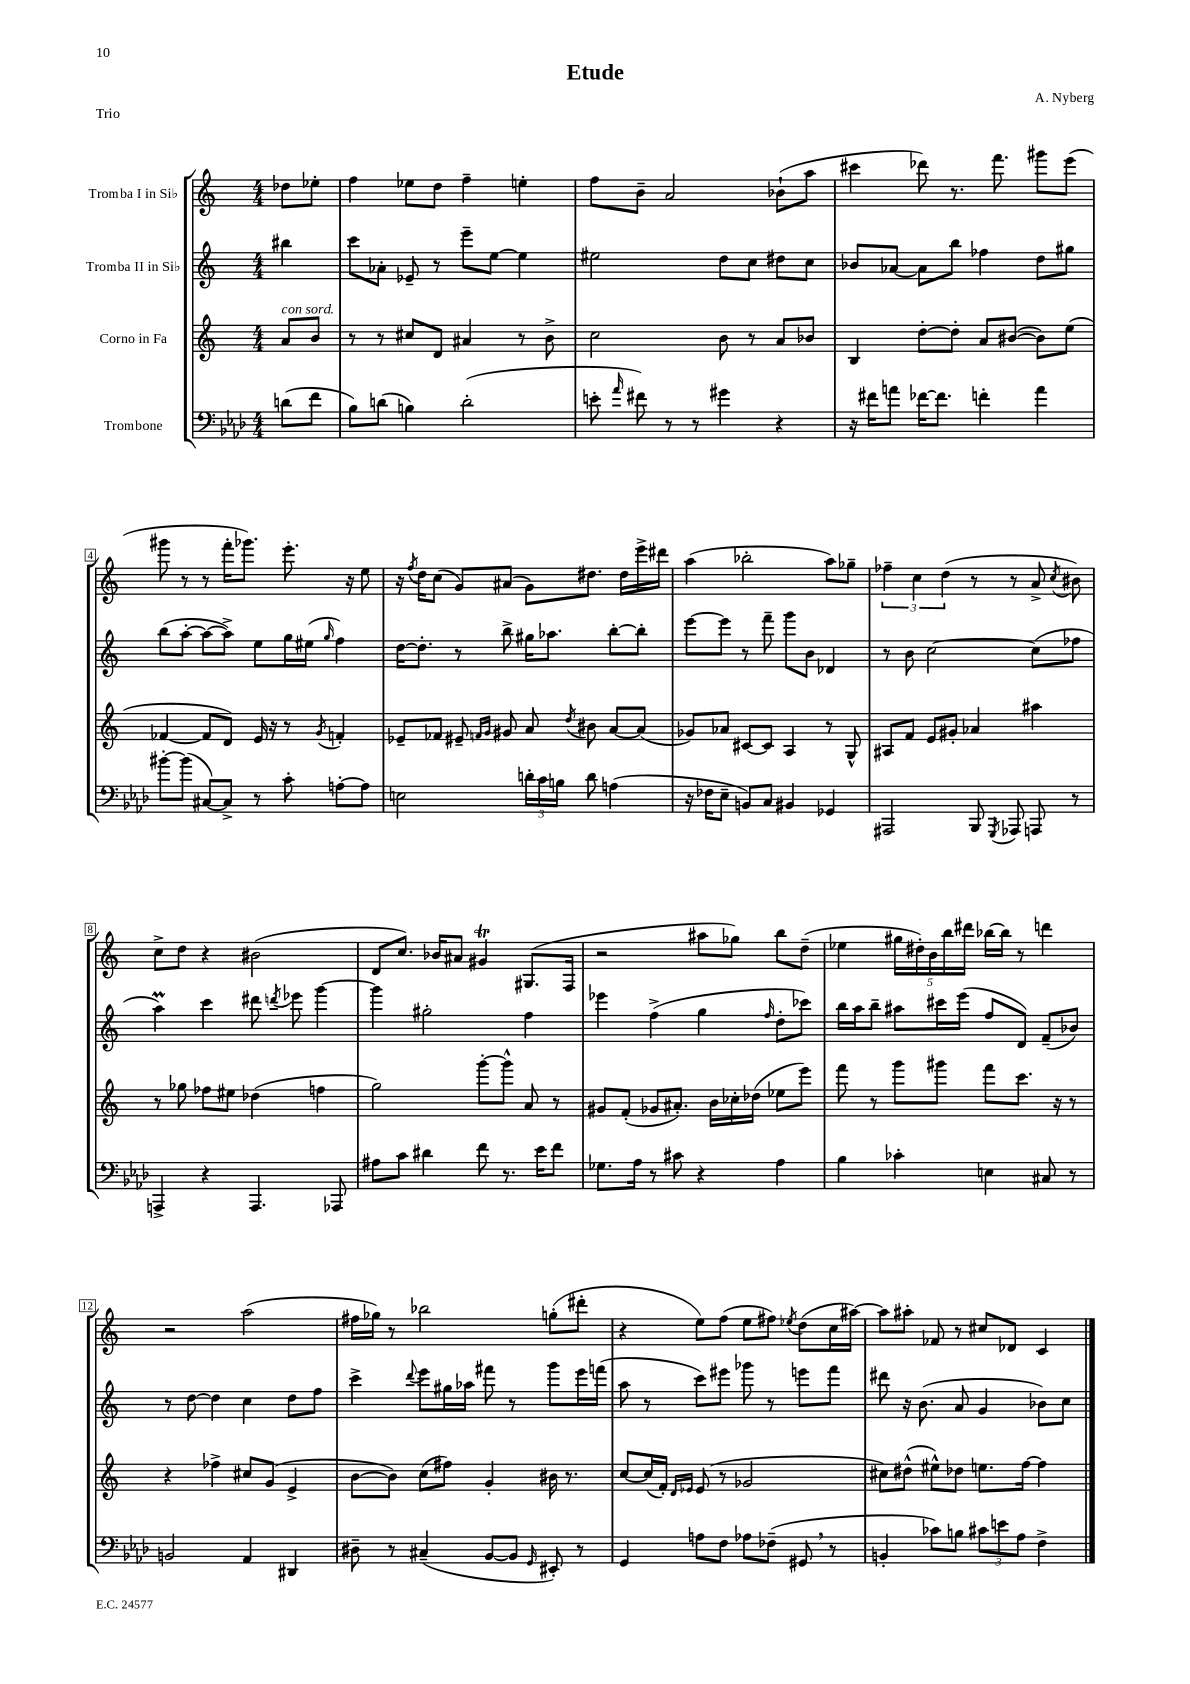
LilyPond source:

\header { title = "Etude" composer = "A. Nyberg" piece = "Trio" }
<<
\new StaffGroup <<
\new Staff = "s0" \with { instrumentName = "Tromba I in Sib" } {
    \clef treble \key c \major \numericTimeSignature \time 4/4 \partial 4
    \autoBeamOff des''8[ ees''8]-. |
    f''4 ees''8[ d''8] f''4-- e''4-. |
    f''8[ b'8]-- a'2 bes'8[-!( a''8] |
    cis'''4 des'''8) r8. f'''8. gis'''8[ e'''8]( |
    gis'''8 r8 r8 f'''16[-. ges'''8.]) e'''8.-. r16 e''8 |
    r16 \acciaccatura { f''8 } d''16[ c''8]( g'8[) ais'8]( g'8[) dis''8.] dis''16[ e'''16-> dis'''16] |
    a''4( bes''2-. a''8[) ges''8]-- |
    \tuplet 3/2 { fes''4-- c''4 d''4( } r8 r8 a'8-> \acciaccatura { c''8 } bis'8) |
    c''8[-> d''8] r4 bis'2( |
    d'8[ c''8.]) bes'16[ ais'8] gis'4\trill gis8.[( f16] |
    r2 ais''8[ ges''8]) b''8[ d''8]--( |
    ees''4 \tuplet 5/4 { gis''16[ dis''16-.) b'16 b''16 dis'''16] } bes''16[~ bes''16] r8 d'''4 |
    r2 a''2( |
    fis''16[ ges''16]) r8 bes''2 g''8[-.( dis'''8]-. |
    r4 e''8[) f''8]( e''8[ fis''8]) \acciaccatura { ees''8 } d''8[( c''16 ais''16]~) |
    ais''8[ ais''8]-. fes'8 r8 cis''8[ des'8] c'4 \bar "|." |
}
\new Staff = "s1" \with { instrumentName = "Tromba II in Sib" } {
    \clef treble \key c \major \numericTimeSignature \time 4/4 \partial 4
    \autoBeamOff bis''4 |
    c'''8[ aes'8]-. ees'8-- r8 e'''8[-- e''8]~ e''4 |
    eis''2 d''8[ c''8] dis''8[ c''8] |
    bes'8[ aes'8]~ aes'8[ b''8] fes''4 d''8[ gis''8] |
    b''8[( a''8]~-. a''8[~ a''8]->) e''8[ g''16 eis''16]( \grace { g''16 } f''4) |
    d''16[~ d''8.]-. r8 b''8-> gis''16[ aes''8.] b''8[~-. b''8]-. |
    e'''8[~ e'''8] r8 f'''8-- g'''8[ b'8] des'4 |
    r8 b'8 c''2~ c''8[( fes''8] |
    a''4\prall) c'''4 dis'''8 \acciaccatura { d'''8 } ees'''8 g'''4~ |
    g'''4 gis''2-. f''4 |
    ees'''4 f''4->( g''4 \grace { f''16 } d''8[-. ces'''8]) |
    b''16[ a''16 b''8]-- ais''8[ cis'''16 e'''16]( f''8[ d'8]) f'8[--( bes'8]) |
    r8 d''8~ d''4 c''4 d''8[ f''8] |
    c'''4-> \appoggiatura { d'''8 } e'''8[ gis''16 aes''16] fis'''8 r8 g'''8[ e'''16 f'''16]( |
    a''8 r8 c'''8[) eis'''8] ges'''8 r8 e'''8[ f'''8] |
    dis'''8 r16 b'8.( a'8 g'4 bes'8[) c''8] \bar "|." |
}
\new Staff = "s2" \with { instrumentName = "Corno in Fa" } {
    \clef treble \key c \major \numericTimeSignature \time 4/4 \partial 4
    \autoBeamOff a'8[^\markup { \italic "con sord." } b'8] |
    r8 r8 cis''8[ d'8] ais'4 r8 b'8-> |
    c''2 b'8 r8 a'8[ bes'8] |
    b4 d''8[~-. d''8]-. a'8[ bis'8]~( bis'8[) e''8]( |
    fes'4~ fes'8[ d'8]) e'16 r16 r8 \acciaccatura { g'8 } f'4-. |
    ees'8[-- fes'8] eis'8-- \grace { f'16[ g'16] } gis'8 a'8 \acciaccatura { d''8 } bis'8 a'8[~ a'8]( |
    ges'8[) aes'8] cis'8[~ cis'8] a4 r8 g8-^ |
    ais8[ f'8] e'8[ gis'8]-. aes'4 ais''4 |
    r8 ges''8 fes''8[ eis''8] des''4( f''4 |
    g''2) g'''8[~-. g'''8]-^ a'8 r8 |
    gis'8[ f'8]-.( ges'8[ ais'8.]-.) b'16[ ces''16-. des''16]( ees''8[ e'''8]) |
    f'''8 r8 g'''8[ gis'''8] f'''8[ c'''8.] r16 r8 |
    r4 fes''4-> cis''8[ g'8]( e'4-> |
    b'8[~ b'8]) c''8[( fis''8]) g'4-. bis'16 r8. |
    c''8[~ c''16( f'16]-.) \grace { d'16[ ees'16] } ees'8( r8 ges'2 |
    cis''8[) dis''8]-^( eis''8[-^) des''8] e''8.[ f''16]~ f''4 \bar "|." |
}
\new Staff = "s3" \with { instrumentName = "Trombone" } {
    \clef bass \key aes \major \numericTimeSignature \time 4/4 \partial 4
    \autoBeamOff d'8[( f'8] |
    bes8[) d'8]( b4) d'2-.( |
    e'8-. \grace { aes'16 } fis'8) r8 r8 gis'4 r4 |
    r16 fis'16[ a'8] fes'16[~ fes'8.] f'4-. a'4 |
    bis'8[~-. bis'8]( cis8[~) cis8]-> r8 c'8-. a8[~-. a8] |
    e2 \tuplet 3/2 { d'16[-. c'16 b16] } d'8 a4( |
    r16 fes16[ ees8]-- b,8[) c8] bis,4 ges,4 |
    ais,,2 bes,,8 \acciaccatura { g,,8 } aes,,8 a,,8 r8 |
    a,,4-> r4 a,,4. aes,,8 |
    ais8[ c'8] dis'4 f'8 r8. ees'16[ f'8] |
    ges8.[ aes16] r8 cis'8 r4 aes4 |
    bes4 ces'4-. e4 cis8 r8 |
    b,2 aes,4 dis,4 |
    dis8-- r8 cis4--( bes,8[~ bes,8] \grace { g,16 } eis,8-.) r8 |
    g,4 a8[ f8] aes8[ fes8]--( gis,8 \breathe r8 |
    b,4-. ces'8[) b8] \tuplet 3/2 { cis'8[ e'8 aes8] } f4-> \bar "|." |
}
>>
>>
\layout { \context { \Score \override BarNumber.stencil = #(make-stencil-boxer 0.1 0.3 ly:text-interface::print) } }
